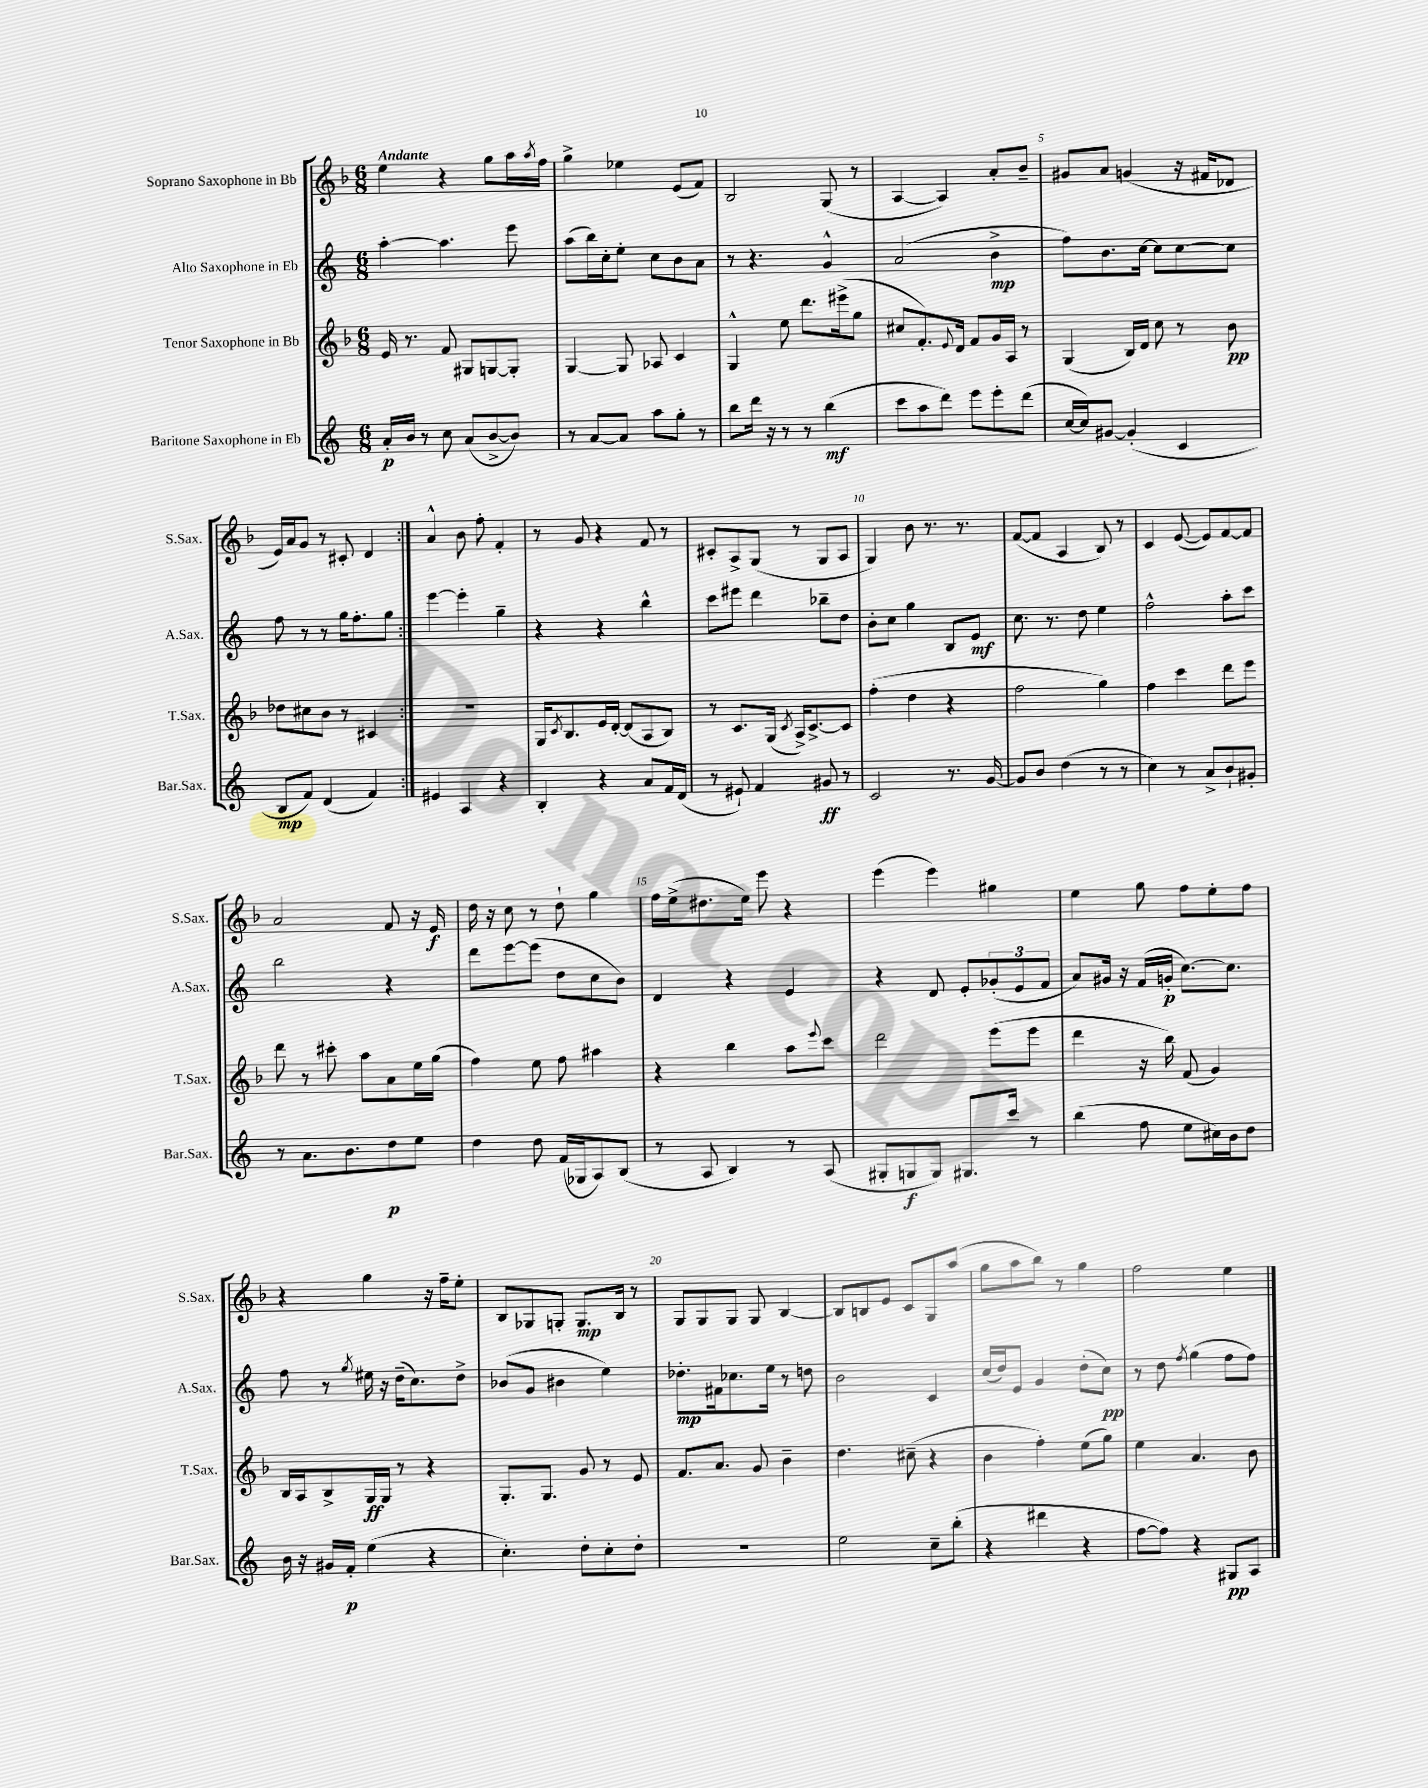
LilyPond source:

<<
\new StaffGroup <<
\new Staff = "s0" \with { instrumentName = "Soprano Saxophone in Bb" shortInstrumentName = "S.Sax." } {
    \clef treble \key f \major \numericTimeSignature \time 6/8 \tempo "Andante"
    \repeat volta 2 { e''4 r4 g''8 a''16 \acciaccatura { a''8 } f''16 |
    g''4-> ees''4 e'8( f'8) |
    bes2 g8( r8 |
    a4~ a4) a'8-. bes'8-- |
    gis'8 a'8 g'4( r16 fis'16 des'8 |
    e'16) a'16 g'8 r8 cis'8-. d'4 | }
    a'4-^ bes'8 f''8-. f'4-. |
    r8 g'8 r4 f'8 r8 |
    cis'8-. a8-> g8( r8 g8 a8 |
    g4) bes'8 r8. r8. |
    f'8~( f'8 a4 bes8) r8 |
    c'4 e'8~( e'8) f'8~ f'8 |
    a'2 f'8 r16 e'16\f |
    d''16 r16 c''8 r8 d''8-! g''4 |
    f''16 e''16->( dis''8. e''16) e'''8 r4 |
    e'''4( e'''4) gis''4 |
    e''4 g''8 f''8 e''8-. f''8 |
    r4 g''4 r16 f''16-- e''8-. |
    bes8 ges8 g8-. g8.\mp bes16 r8 |
    g8 g8 g8 g8 bes4~ |
    bes8 b8 e'8 c'8 g8 a''8( |
    g''8 a''8 bes''8) r8 g''4 |
    f''2 e''4 \bar "|." |
}
\new Staff = "s1" \with { instrumentName = "Alto Saxophone in Eb" shortInstrumentName = "A.Sax." } {
    \clef treble \key c \major \numericTimeSignature \time 6/8
    \repeat volta 2 { a''4~-. a''4. e'''8 |
    a''8( b''16) c''16-. e''8-. c''8 b'8 a'8 |
    r8 r4. g'4-^ |
    a'2( b'4->\mp |
    f''8) b'8. c''16~ c''8 c''8~ c''8 |
    f''8 r8 r8 g''16 f''8.-. g''8 | }
    e'''4~ e'''4-. g''4-- |
    r4 r4 b''4-^ |
    c'''8 eis'''8 d'''4 bes''8-- d''8 |
    b'8-. c''8 g''4 b8 e'8\mf |
    c''8. r8. d''8 e''4 |
    f''2-^ a''8-. c'''8 |
    b''2 r4 |
    d'''8 e'''8~ e'''8( d''8 c''8 b'8) |
    d'4 r4 e'4 |
    r4 d'8 e'8-. \tuplet 3/2 { ges'8-.( e'8 f'8 } |
    a'8) gis'16 r16 f'16( g'16-.\p c''8.~) c''8. |
    f''8 r8 \acciaccatura { g''8 } eis''16 r16 d''16--( c''8.) d''8-> |
    bes'8( g'8 bis'4 e''4) |
    des''8.-.\mp fis'16 ces''8. e''16 r8 d''8 |
    b'2 c'4 |
    c''16( d''16) e'8 g'4 d''8-.( c''8\pp) |
    r8 d''8 \acciaccatura { f''8 } g''4( f''8 f''8) \bar "|." |
}
\new Staff = "s2" \with { instrumentName = "Tenor Saxophone in Bb" shortInstrumentName = "T.Sax." } {
    \clef treble \key f \major \numericTimeSignature \time 6/8
    \repeat volta 2 { e'16 r8. f'8 gis8 g8~ g8-. |
    g4~ g8 aes8 c'4 |
    g4-^ e''8 d'''8. eis'''16->( g''8 |
    cis''8 f'8.-.) \appoggiatura { e'8 } d'16 f'8 g'16 a16 r8 |
    g4( bes16) d'16 c''8 r8 bes'8\pp |
    des''8 cis''8 bes'8 r8 cis'4 | }
    R2. |
    g16 \acciaccatura { c'8 } bes8. e'16 d'16~-. d'8( a8 bes8) |
    r8 c'8. g16( \acciaccatura { c'8 } a16->) c'8.~-> c'8 |
    f''4-.( d''4 r4 |
    f''2 g''4) |
    f''4 c'''4 d'''8 e'''8 |
    d'''8 r8 cis'''8-. a''8 a'8 e''16 g''16( |
    f''4) e''8 f''8 ais''4 |
    r4 bes''4 a''8 \appoggiatura { e'''8 } c'''8 |
    d'''2 e'''8( e'''8 |
    d'''4 r16 bes''16) f'8( g'4) |
    bes16 a16 bes8-> g16\ff g16 r8 r4 |
    g8.-. g8. g'8 r8 e'8 |
    f'8. a'8. g'8 bes'4-- |
    d''4. cis''8--( r4 |
    bes'4 f''4-.) e''8( g''8) |
    e''4 a'4. bes'8 \bar "|." |
}
\new Staff = "s3" \with { instrumentName = "Baritone Saxophone in Eb" shortInstrumentName = "Bar.Sax." } {
    \clef treble \key c \major \numericTimeSignature \time 6/8
    \repeat volta 2 { a'16-.\p b'16 r8 c''8 a'8( b'8~-> b'8) |
    r8 a'8~ a'8 a''8 g''8-. r8 |
    b''8 d'''16 r16 r8 r8 b''4\mf( |
    c'''8 a''8 d'''8) e'''8 e'''8-. d'''8( |
    c''16~ c''16) gis'8~ gis'4-.( c'4 |
    b8\mp f'8) d'4( f'4) | }
    eis'4 a4 r4 |
    b4-. r4 a'8 f'16 d'16( |
    r8 eis'8-!) f'4 gis'8\ff r8 |
    c'2 r8. g'16~ |
    g'8 b'8 d''4( r8 r8 |
    c''4) r8 a'8-> b'8-! gis'8-. |
    r8 a'8. b'8. d''8\p e''8 |
    d''4 d''8 f'16( ges16 a8) b8( |
    r8 a8 b4) r8 a8( |
    gis8-. g8\f g8) gis8. c'''16 r8 |
    b''4( f''8 e''8 cis''16) b'16 d''8 |
    b'16 r16 gis'16 f'16-.\p e''4( r4 |
    c''4.-.) d''8-. c''8-. d''8-. |
    R2. |
    e''2 c''8-- b''8-.( |
    r4 dis'''4 r4 |
    f''8~ f''8) r4 gis8\pp a8 \bar "|." |
}
>>
>>
\layout { \context { \Score \override BarNumber.break-visibility = ##(#f #t #t) barNumberVisibility = #(every-nth-bar-number-visible 5) } }
